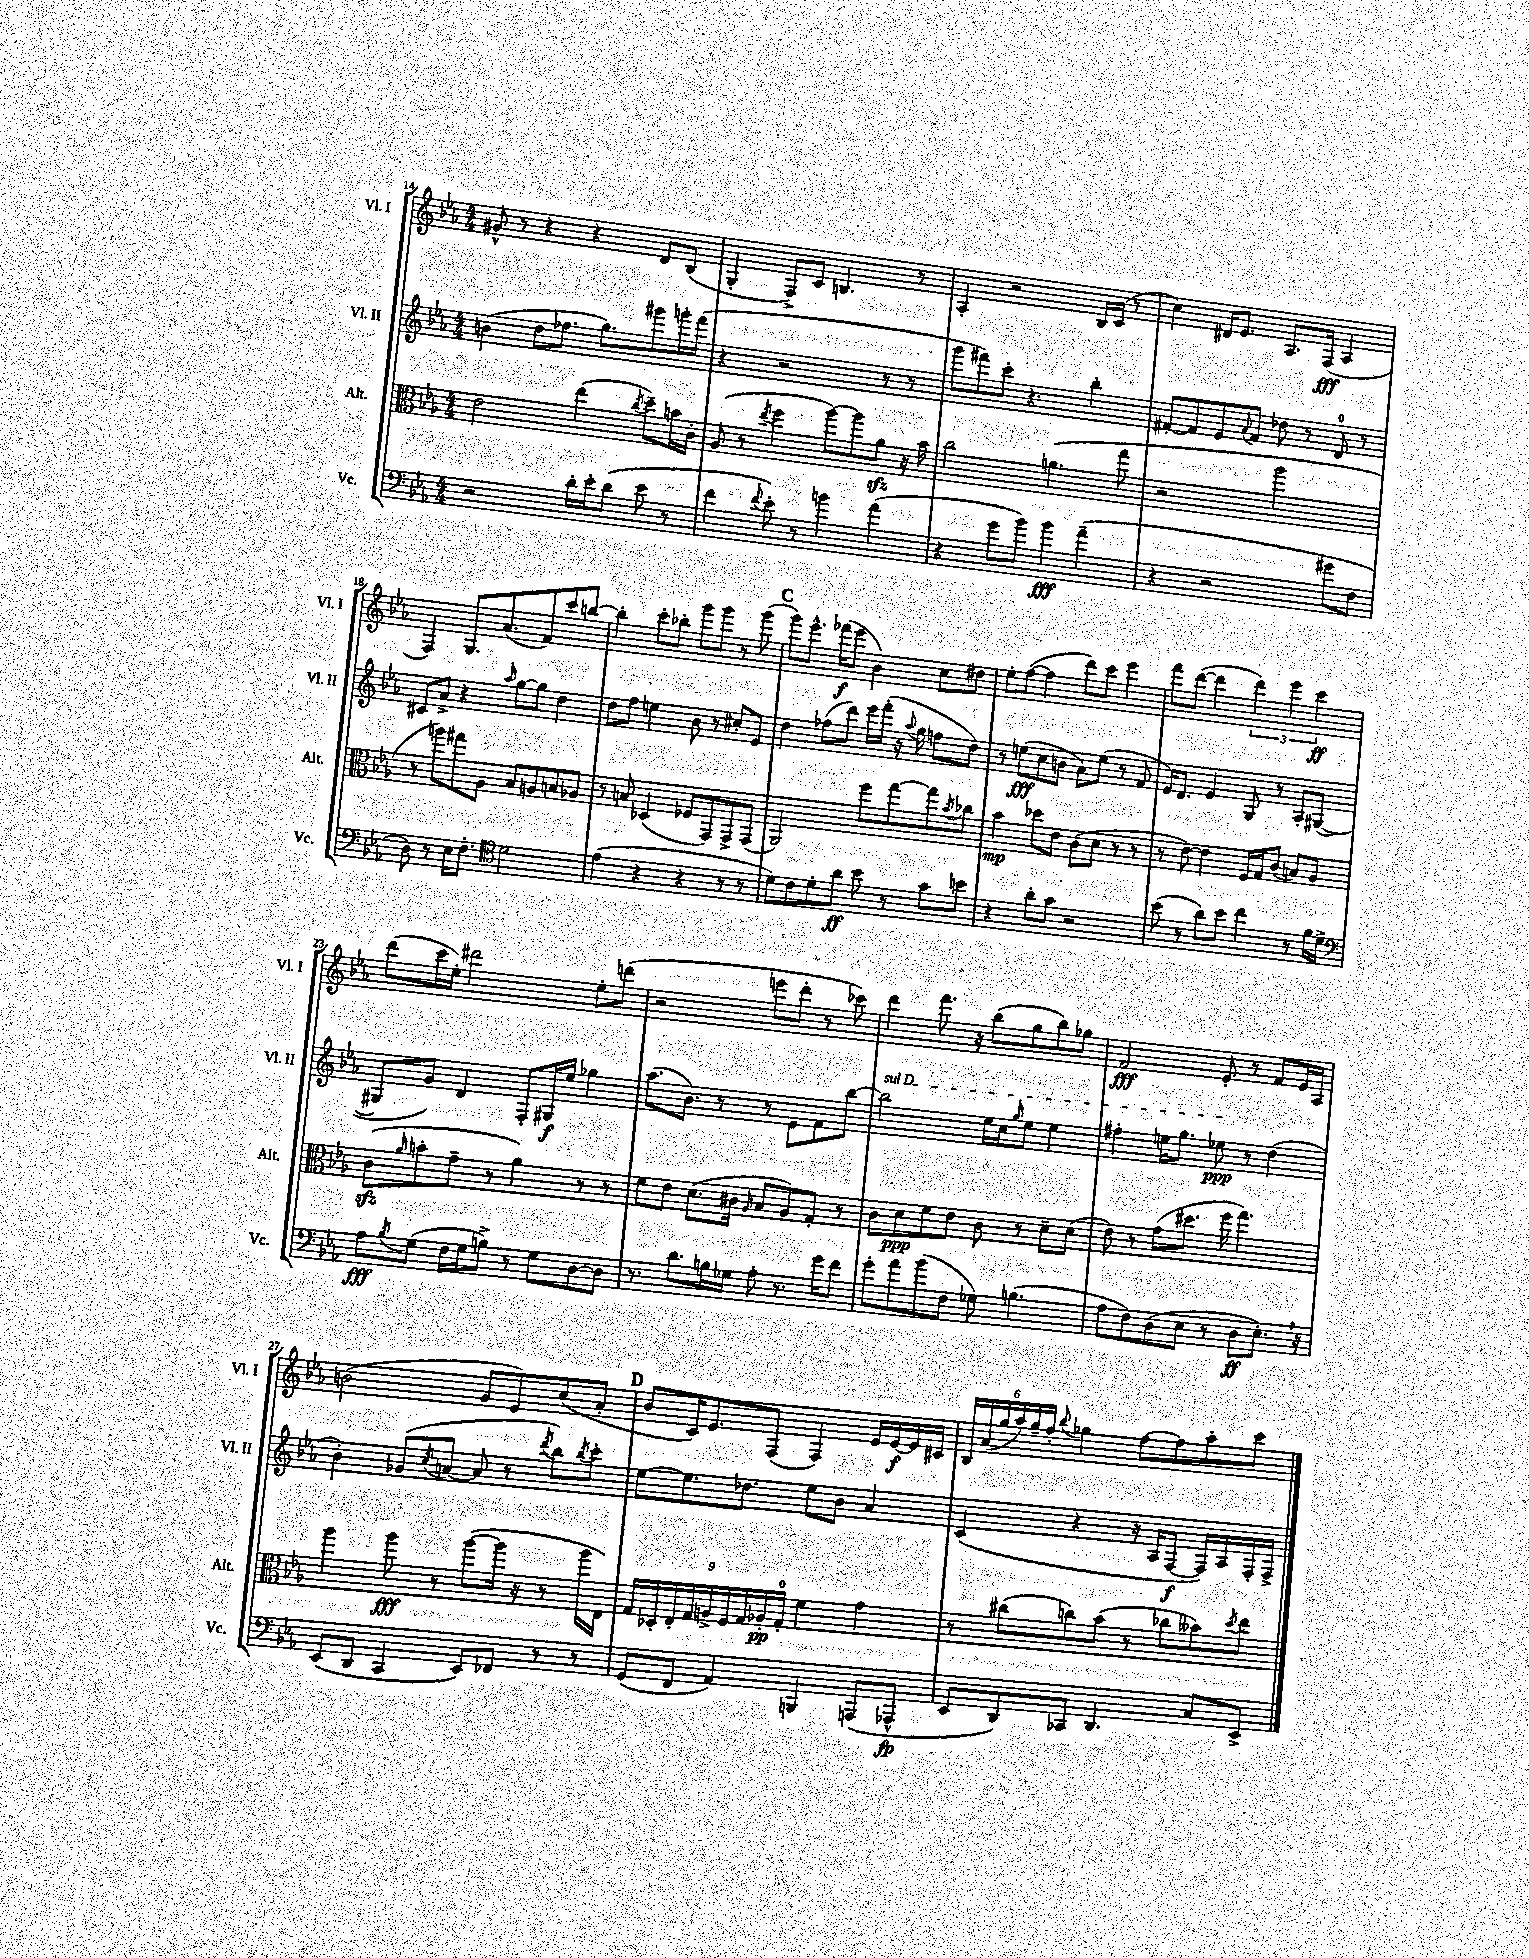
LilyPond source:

<<
\new StaffGroup <<
\new Staff = "s0" \with { instrumentName = "Vl. I" shortInstrumentName = "Vl. I" } {
    \clef treble \key ees \major \numericTimeSignature \time 4/4
    gis'8-^ r8 r4 r4 d'8 bes8( |
    g4-. f8->) c'8 b4. r8 |
    aes4-. r2 bes16 c'16( r8 |
    c''4) dis'16 ees'8. aes8. f16\fff( aes4 |
    f4) g8. aes'8.( f'8) c'''8 b''8~ |
    b''4-. c'''8-. bes''8-. g'''8 g'''8 r8 g'''8( |
    \mark \markup { \bold "C" } g'''8) ees'''8.-^ fes'''16\f( ees'''8 bes'4) c''8 dis''8 |
    ees''8-. f''8~( f''4 d'''8) c'''8 ees'''4 |
    f'''8 d'''8~( d'''4 \tuplet 3/2 { d'''4) ees'''4 c'''4\ff } |
    d'''8( c'''16 ees''16-.) dis'''2 ees''8-. d'''8( |
    r2 e'''8 d'''8-. r8 ces'''8) |
    d'''4 f'''8. r16 bes''8( g''8 bes''8) ges''8 |
    f'2\fff ees'8-. r8 f'8 ees'16 aes16 |
    b'2( g'8 ees'8) c''8( aes'8-. |
    \mark \markup { \bold "D" } bes'8 c'16) ees'8. f8( f4) ees'16 ees'16~\f ees'16 cis'16 |
    \tuplet 6/4 { bes16 aes'16( g''16 aes''16) g''16-- f''16-. } \appoggiatura { bes''8 } ges''4 f''8~ f''8 aes''8-. c'''8 \bar "|." |
}
\new Staff = "s1" \with { instrumentName = "Vl. II" shortInstrumentName = "Vl. II" } {
    \clef treble \key ees \major \numericTimeSignature \time 4/4
    b'4( d''8 fes''8. g''8.) gis'''8 g'''16-. f'''16( |
    r4 r2 r8 r8 |
    g'''8 fis'''8) c'''8-. r4. bes''4-. |
    fis'8~-. fis'8 ees'8 \appoggiatura { aes'8 } fis'8 des''8 r8 d'8-0 r8 |
    cis'8 aes'8-> r4 \grace { aes''16 } g''8~ g''8 d''4 |
    d''8 f''8 e''4 bes'8 r8 cis''8-. ees'8 |
    \mark \markup { \bold "C" } d''4 fes''8( d'''8) ees'''16 f'''16-.( r16 \appoggiatura { aes''8 } g''16 f''8 d''8) |
    r8 e''8\fff( c''8 b'8 aes'8) e''8( r8 f'8 |
    ees'16) d'8. ees'4 g8 r8 aes8-. gis8~( |
    gis8 g'8) d'4 f8-. gis16\f ees''16 ges''4 |
    aes''8.( bes'8.) r8 r8 ees'8 f'8 bes''8~ |
    \once \override TextSpanner.bound-details.left.text = \markup { \italic "sul D" } bes''2\startTextSpan ees''16 c''16 \grace { g''16 } ees''8 ees''4 |
    fis''4-. e''16 g''8. ees''8\ppp\stopTextSpan r8 d''4( |
    bes'4-.) ges'8( \acciaccatura { c''8 } a'8~ a'8 r8 \acciaccatura { d'''8 } bes''8) \acciaccatura { bes''8 } c'''8-. |
    \mark \markup { \bold "D" } ees''8~ ees''8. des''8. ees''8 bes'8 aes'4 |
    c'4( r4 r16 aes16 f8~\f f16) aes16 f16-. f16-> \bar "|." |
}
\new Staff = "s2" \with { instrumentName = "Alt." shortInstrumentName = "Alt." } {
    \clef alto \key ees \major \numericTimeSignature \time 4/4
    ees'2 ees''4( \acciaccatura { c''8 } d''8--) b'16 c'16-. |
    aes8( r8 \acciaccatura { ees''8 } f''4 aes''8~) aes''8 aes'8\sfz r16 bes'16 |
    c''2 a'4.( g''8 |
    r2 aes''2 |
    r8 a''8) gis''8 aes8 bes8 a8 b8 aes8 |
    r8 b8 des4( fes8 g,8) g,8-> g,8( |
    \mark \markup { \bold "C" } aes,2) f''8 g''8~ g''8 \acciaccatura { bes'8 } ces''8 |
    bes'4\mp des''8 ees'8 c'8( d'8 r8 r8 |
    r8 ees'8~) ees'4 f16 g16 c'8( b8) aes8 |
    c'8\sfz( \grace { aes'16 } b'8-. g'8-- r8 aes'4) r8 r8 |
    f'8 ees'8 d'8.( cis'16 \grace { aes16 } bes8 aes8) g8-. r8 |
    c'8 d'8\ppp f'8 ees'8 c'8 r8 d'8-- d'8( |
    ees'8) r8 g'8( dis''8. f''16 g''4.) |
    aes''4 aes''8\fff r8 aes''8~( aes''16 r16 r8 aes''16 ees16) |
    \mark \markup { \bold "D" } \tuplet 9/8 { g16 des16-. ees16-. g16 a16-> f16 g16 aes16-.\pp g16-0-. } f'4 g'4 |
    r8 cis''8( c''8) bes'8( r8 ces''8 beses'8) \acciaccatura { d''8 } ees''8 \bar "|." |
}
\new Staff = "s3" \with { instrumentName = "Vc." shortInstrumentName = "Vc." } {
    \clef bass \key ees \major \numericTimeSignature \time 4/4
    r2 d'16-. ees'16-. d'8( ees'8 r8 |
    f'4 \appoggiatura { f'8 } ees'8-.) r8 b'4 aes'4( |
    r4 g'8 bes'8) bes'4\fff aes'4--( |
    r4 r2 gis'8 f8 |
    d8) r8 ees16 f8.-. \clef tenor d'2 |
    ees'4( r4 r4 r8 r8 |
    \mark \markup { \bold "C" } d'8) c'8 d'8-. aes'8\ff bes'8 r8 g'8 b'8 |
    r4 aes'8-. g'8 r2 |
    bes'8( r8 aes'8) bes'8 c''4 r8 f'16 d'16-> |
    \clef bass aes8\fff \acciaccatura { bes8 } g8( f16 g16 b8->) r8 g8 d8~ d8 |
    r8. d'8. b16 ges16 aes8-. r8. g'16 f'8 |
    g'8-. aes'8 bes'8( f8 ges8) b4.( |
    aes8 f8) d8( ees8 r8 d8\ff ees8.-.) \breathe r16 |
    ees,8( d,8 c,4 ees,8) fes,8 r8 r8 |
    \mark \markup { \bold "D" } g,8( f,8 aes,4) b,,4 a,,8( aes,,8-^\fp |
    ees,8 d,8) ces,8 d,4. c8 ees,8-> \bar "|." |
}
>>
>>
\layout { \context { \Score currentBarNumber = #14 } }
